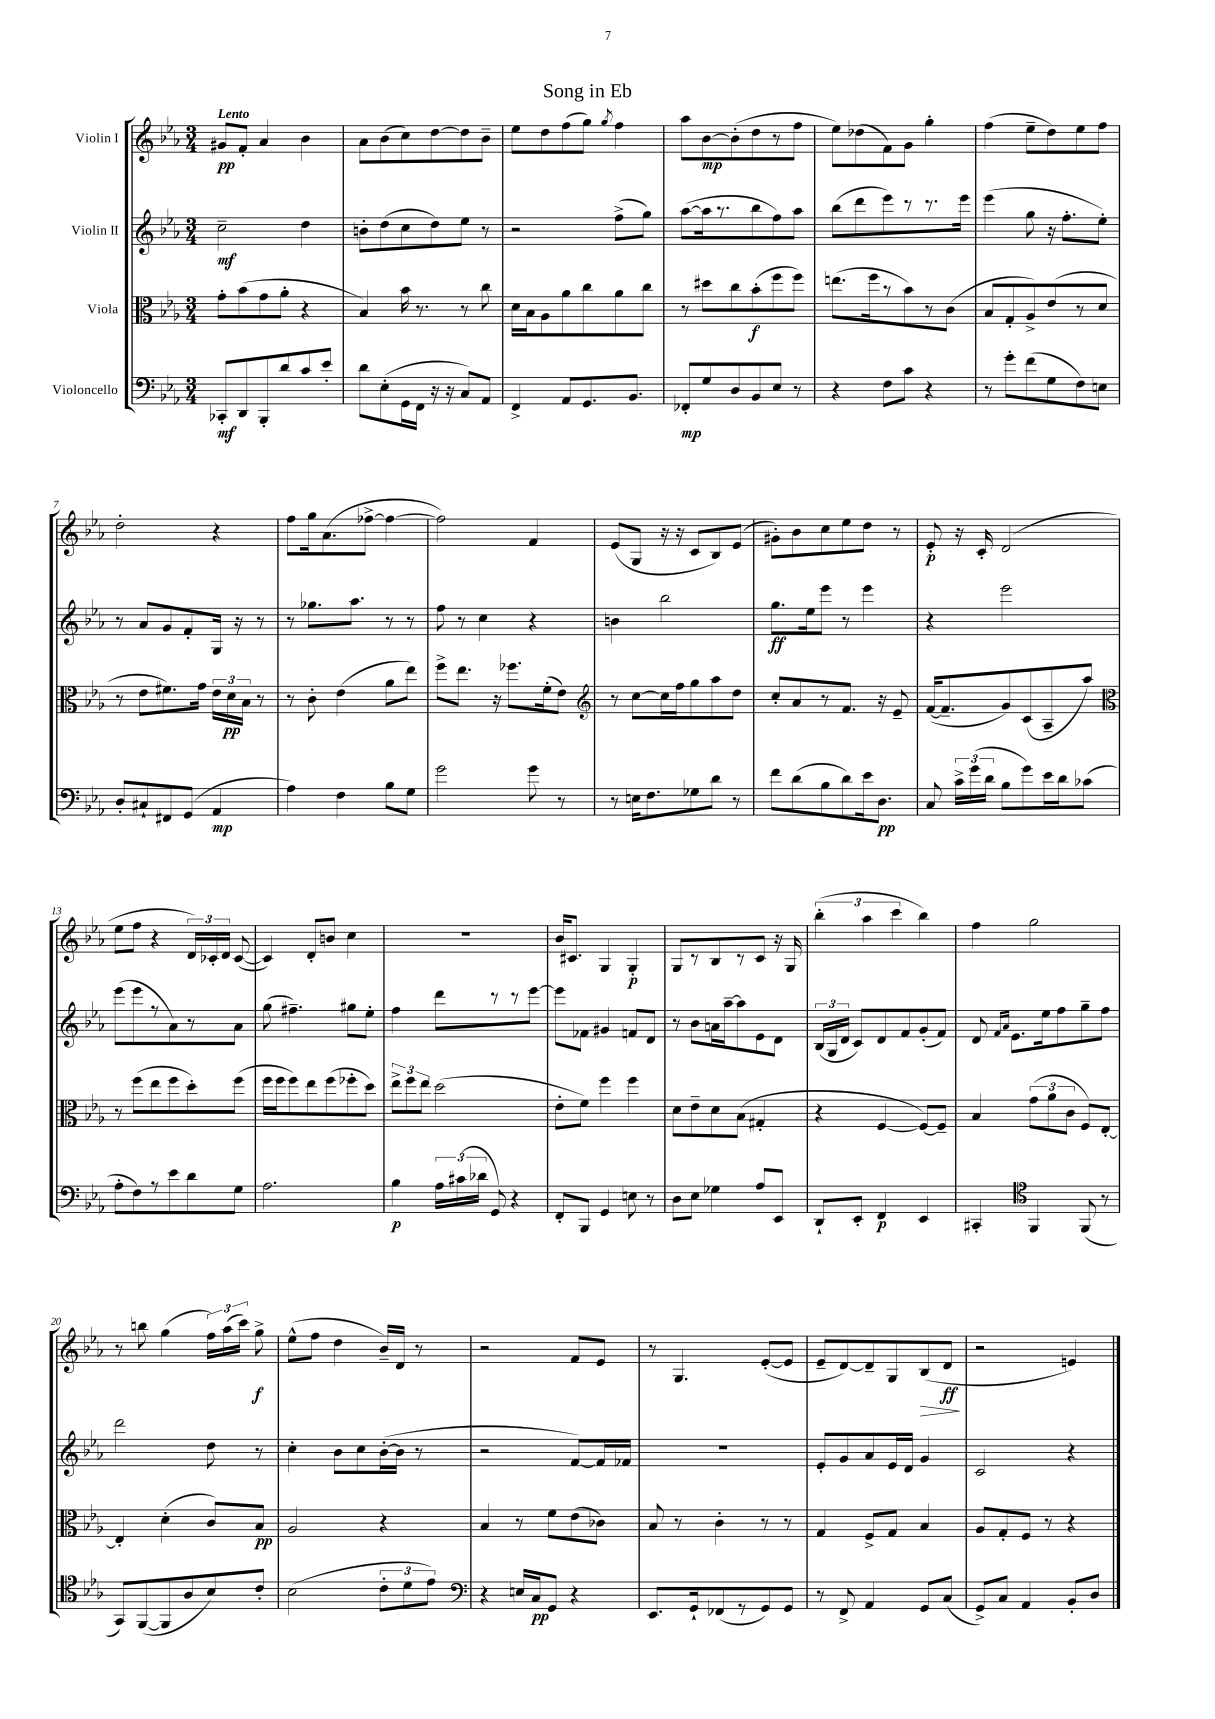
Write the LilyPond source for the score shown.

\header { title = "Song in Eb" }
<<
\new StaffGroup <<
\new Staff = "s0" \with { instrumentName = "Violin I" } {
    \clef treble \key ees \major \numericTimeSignature \time 3/4 \tempo "Lento"
    \autoBeamOff gis'8[\pp f'8]-. aes'4 bes'4 |
    aes'8[ bes'8( c''8) d''8~ d''8 bes'8]-- |
    ees''8[ d''8 f''8( g''8]) \acciaccatura { g''8 } f''4 |
    aes''8[ bes'8~\mp bes'8-.( d''8 r8 f''8] |
    ees''8[) des''8( f'8) g'8] g''4-. |
    f''4( ees''8[-- d''8) ees''8 f''8] |
    d''2-. r4 |
    f''8[ g''16 aes'8.( fes''8]~-> fes''4~ |
    fes''2) f'4 |
    ees'8[( g8] r16 r16 c'8[ bes8) ees'8]( |
    gis'8[-.) bes'8 c''8 ees''8 d''8] r8 |
    ees'8-.\p r16 c'16-. d'2( |
    ees''8[ f''8] r4 \tuplet 3/2 { d'16[) ces'16-. d'16] } ces'8~( |
    ces'4) d'8[-. b'8] c''4 |
    R2. |
    bes'16[ cis'8.] g4 g4-.\p |
    g8[ r8 bes8 r8 c'8] r16 g16 |
    \tuplet 3/2 { bes''4-.( aes''4 c'''4 } bes''4) |
    f''4 g''2 |
    r8 b''8 g''4( \tuplet 3/2 { f''16[) aes''16( c'''16]) } g''8->\f |
    ees''8[-^( f''8] d''4 bes'16[--) d'16] r8 |
    r2 f'8[ ees'8] |
    r8 g4. ees'8[~-.( ees'8] |
    ees'8[-- d'8~) d'8-- g8 bes8\>( d'8]\ff\! |
    r2 e'4) \bar "|." |
}
\new Staff = "s1" \with { instrumentName = "Violin II" } {
    \clef treble \key ees \major \numericTimeSignature \time 3/4
    \autoBeamOff c''2--\mf d''4 |
    b'8[-. d''8( c''8 d''8) ees''8] r8 |
    r2 f''8[->( g''8]) |
    aes''8[~( aes''16 r8. bes''8 f''8) aes''8] |
    bes''8[( d'''8 ees'''8) r8 r8. ees'''16] |
    ees'''4( g''8 r16 f''8.[-. ees''8]-.) |
    r8 aes'8[ g'8 f'8-. g16] r16 r8 |
    r8 ges''8.[ aes''8.] r8 r8 |
    f''8 r8 c''4 r4 |
    b'4 bes''2 |
    g''8.[\ff ees''16 ees'''8] r8 ees'''4 |
    r4 ees'''2 |
    ees'''8[( ees'''8 r8 aes'8) r8 aes'8] |
    g''8( fis''4.--) gis''8[ ees''8]-. |
    f''4 d'''8[ r8 r8 ees'''8]~ |
    ees'''8[ fes'8] gis'4 f'8[ d'8] |
    r8 bes'8[ a'16 aes''16~-- aes''8 ees'8 d'8] |
    \tuplet 3/2 { bes16[( g16 d'16] } c'8[) d'8 f'8 g'8-.( f'8]) |
    d'8 \grace { f'16[ aes'16] } ees'8.[ ees''16 f''8 g''8-- f''8] |
    d'''2 d''8 r8 |
    c''4-. bes'8[ c''8 bes'16~-.( bes'16] r8 |
    r2 f'8[~) f'16 fes'16] |
    R2. |
    ees'8[-. g'8 aes'8 ees'16 d'16] g'4 |
    c'2 r4 \bar "|." |
}
\new Staff = "s2" \with { instrumentName = "Viola" } {
    \clef alto \key ees \major \numericTimeSignature \time 3/4
    \autoBeamOff g'8[-. bes'8( g'8 aes'8]-. r4 |
    bes4) bes'16 r8. r8 c''8 |
    d'16[ bes16 aes8 aes'8 c''8 aes'8 c''8] |
    r8 dis''8[ c''8 bes'8-.\f( f''8 f''8]) |
    e''8.[( f''16 r8 bes'8) r8 c'8]( |
    bes8[ g8-. aes8->) ees'8( r8 d'8] |
    r8 ees'8[ fis'8.) g'16] \tuplet 3/2 { ees'16[ d'16\pp bes16] } r8 |
    r8 c'8-. ees'4( aes'8[ ees''8]) |
    f''8[-> ees''8.] r16 fes''8.[ f'16-.( ees'8]) |
    \clef treble r8 c''8[~ c''16 f''16 g''8 aes''8 d''8] |
    c''8[-. aes'8 r8 f'8.] r16 ees'8-- |
    f'16[~( f'8.-- g'8) c'8( aes8-- aes''8]) |
    \clef alto r8 f''8[( ees''8 f''8 d''8-.) f''8]( |
    f''16[ f''16 f''8) ees''8 f''8( fes''8-. d''8]) |
    \tuplet 3/2 { ees''8[-> f''8 ees''8] } d''2( |
    ees'8[-. f'8]) f''4 f''4 |
    d'8[ ees'8-- d'8 bes8]( gis4-. |
    r4 f4~ f8[~) f8]-- |
    bes4 \tuplet 3/2 { g'8[( aes'8 c'8] } f8[) ees8]~-. |
    ees4-. d'4-.( c'8[) bes8]\pp |
    aes2 r4 |
    bes4 r8 f'8[ ees'8( ces'8]) |
    bes8 r8 c'4-. r8 r8 |
    g4 f8[-> g8] bes4 |
    aes8[ g8-. f8] r8 r4 \bar "|." |
}
\new Staff = "s3" \with { instrumentName = "Violoncello" } {
    \clef bass \key ees \major \numericTimeSignature \time 3/4
    \autoBeamOff ces,8[-.\mf d,8 bes,,8-. d'8 c'8 ees'8]-. |
    d'8[ ees8-.( g,16 f,16] r16 r16 c8[) aes,8] |
    f,4-> aes,8[ g,8. bes,8.] |
    fes,8[-.\mp g8 d8 bes,8 ees8] r8 |
    r4 f8[ c'8] r4 |
    r8 g'8[-. f'8( g8 f8) e8] |
    d8[-. cis8-! fis,8 g,8]( aes,4\mp |
    aes4) f4 bes8[ g8] |
    g'2 g'8 r8 |
    r8 e16[ f8. ges8 d'8] r8 |
    f'8[ d'8( bes8 d'8) ees'16 d8.]\pp |
    c8 \tuplet 3/2 { c'16[-> g'16( d'16] } bes8[ g'8) ees'16 d'16 ces'8]( |
    aes8[-. f8) r8 ees'8 d'8 g8] |
    aes2. |
    bes4\p \tuplet 3/2 { aes16[ cis'16( des'16] } g,8) r4 |
    f,8[-. bes,,8] g,4 e8 r8 |
    d8[ ees8] ges4 aes8[ ees,8] |
    d,8[-! ees,8]-. f,4\p ees,4 |
    cis,4-. \clef tenor f,4 f,8( r8 |
    g,8[) f,8~( f,8 aes8 bes8) c'8]-. |
    bes2( \tuplet 3/2 { c'8[-. d'8 ees'8]) } |
    \clef bass r4 e16[ c16\pp g,8] r4 |
    ees,8.[ g,16-! fes,8( r8 g,8) g,8] |
    r8 f,8-> aes,4 g,8[ c8]( |
    g,8[->) c8] aes,4 bes,8[-. d8] \bar "|." |
}
>>
>>
